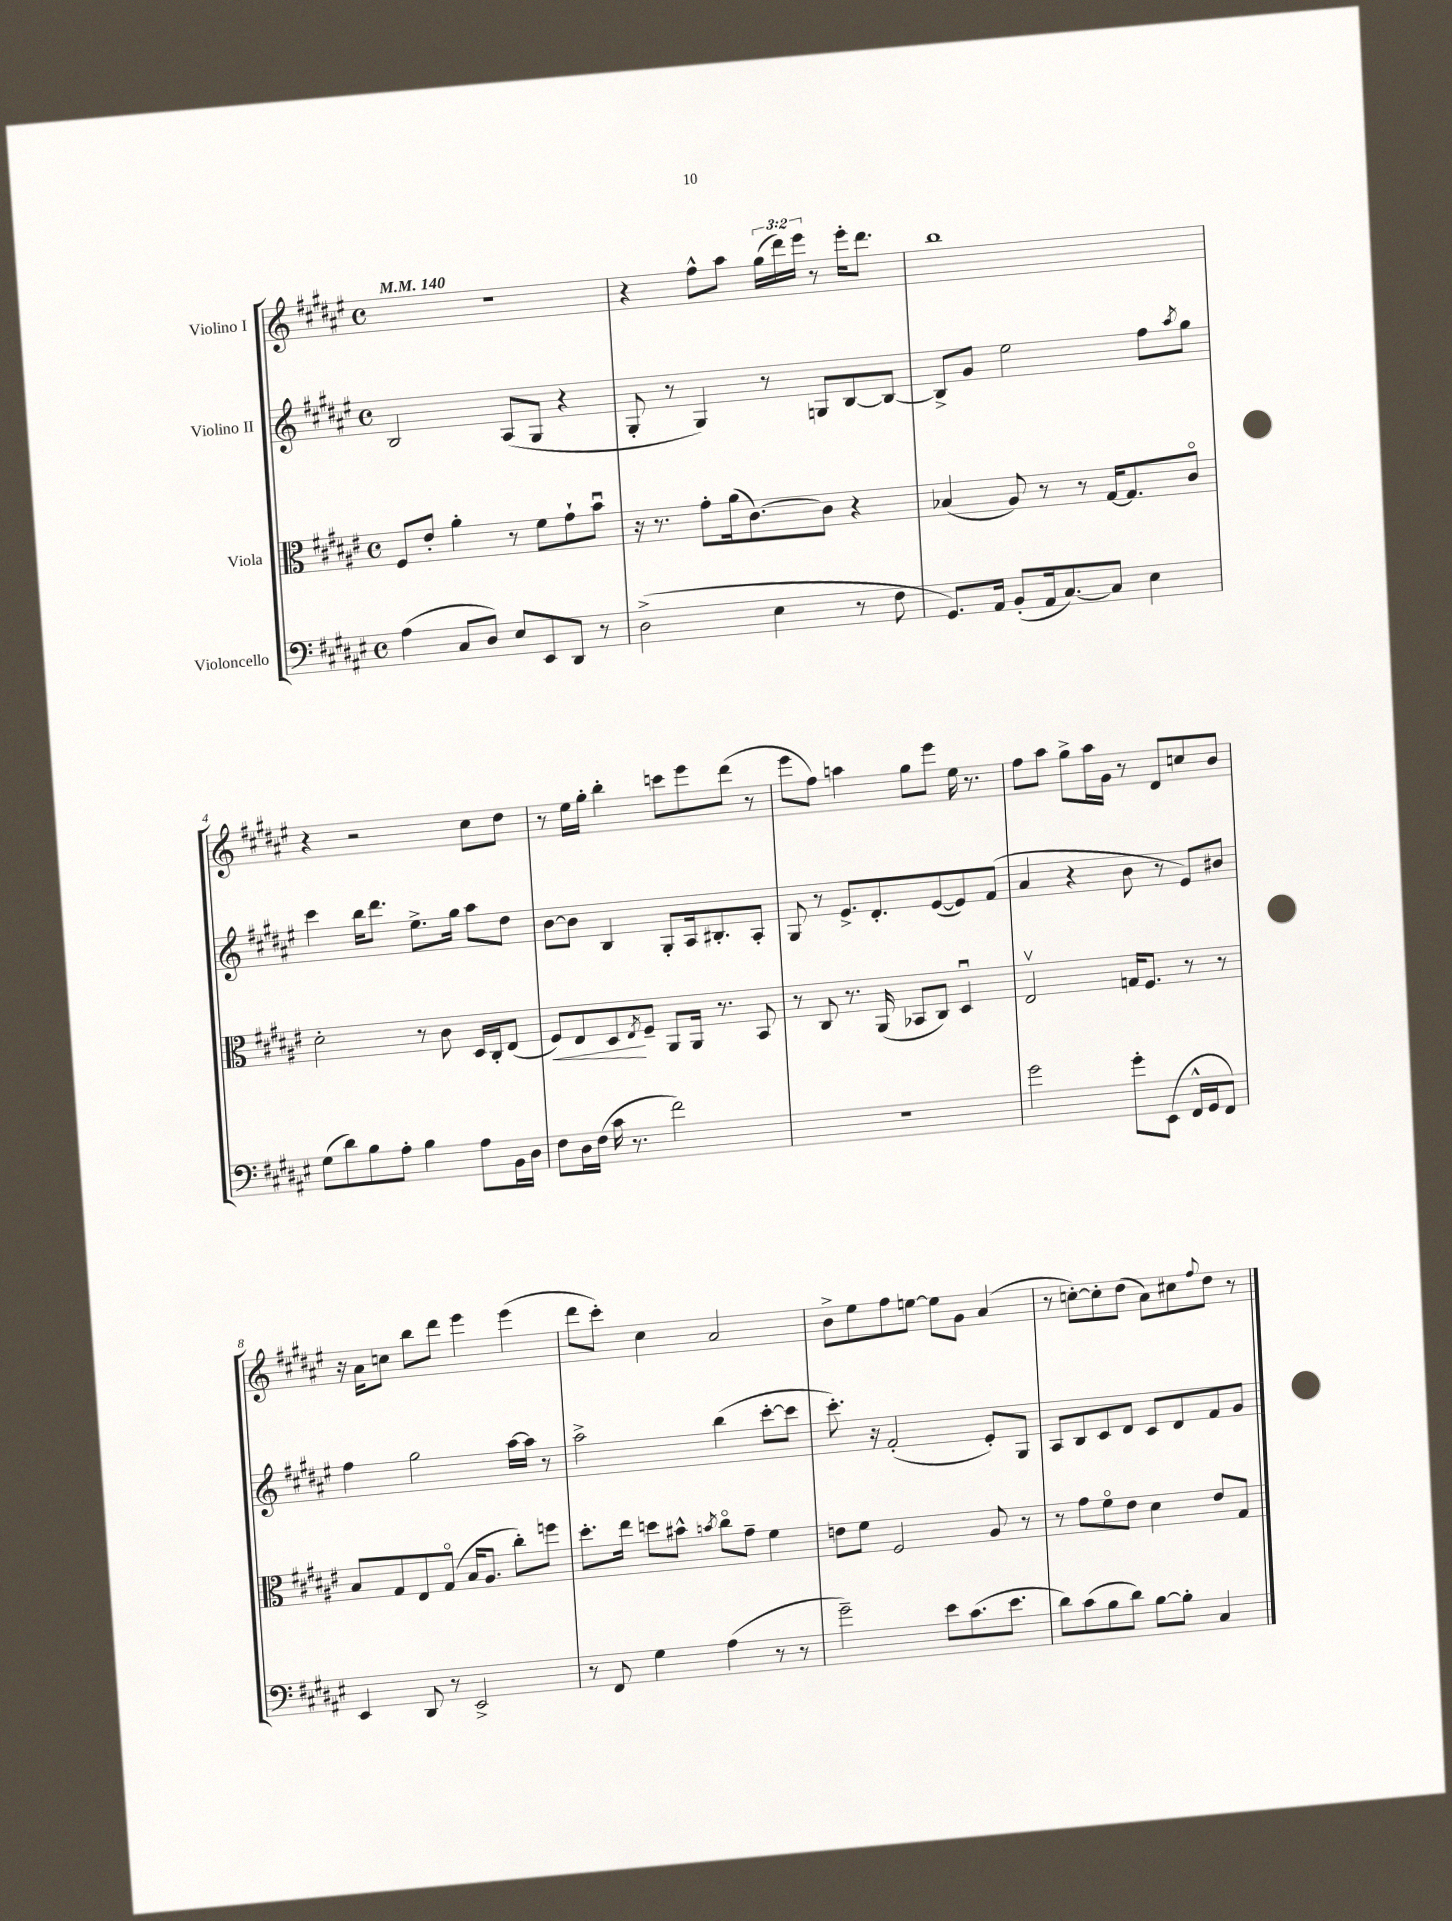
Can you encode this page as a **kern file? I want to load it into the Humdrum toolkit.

**kern	**kern	**kern	**kern
*staff4	*staff3	*staff2	*staff1
*clefF4	*clefC3	*clefG2	*clefG2
*k[f#c#g#d#a#e#]	*k[f#c#g#d#a#e#]	*k[f#c#g#d#a#e#]	*k[f#c#g#d#a#e#]
*M4/4	*M4/4	*M4/4	*M4/4
*met(c)	*met(c)	*met(c)	*met(c)
*MM140	*MM140	*MM140	*MM140
(4A#\	8F#/L	2B/	1r
.	8e#'/J	.	.
8C#/L	4a#'\	.	.
8D#/J)	.	.	.
8E#/L	8r	(8A#/L	.
8EE#/	8f#\L	8G#/J	.
8DD#/J	8g#`\	4r	.
8r	8bu\J	.	.
=	=	=	=
(2D#^\	16r	8G#'/	4r
.	8.r	.	.
.	.	8r	.
.	8g#'\L	4G#/)	8ff#^^\L
.	(16a#\k	.	8aa#\J
.	[8.c#\)	.	.
4E#\	.	8r	(24gg#\LL
.	.	.	24ddd#\)
.	.	.	24eee#\JJ
.	8c#\]J	8G/L	8r
8r	4r	[8B/	16eee#'\LK
.	.	.	8.ddd#\J
8F#\	.	8B/_J	.
=	=	=	=
8.GG#/L)	(4B-/	8B^/]L	1bb
.	.	8g#/J	.
16AA#/Jk	.	.	.
(8BB'/L	8A#/)	2ee#\	.
16AA#/k	8r	.	.
[8.C#/)	.	.	.
.	8r	.	.
8C#/]J	[16G#/LK	.	.
.	8.G#/]	.	.
4E#\	.	8ff#\L	.
.	.	8qaa#/	.
.	8c#o/J	8gg#\J	.
=	=	=	=
(8G#\L	2d#'\	4ccc#\	4r
8d#\)	.	.	.
8B\	.	16bb\LK	2r
.	.	8.ddd#\J	.
8A#'\J	.	.	.
4B\	8r	8.ee#^\L	.
.	8c#\	.	.
.	.	16gg#\Jk	.
8A#\L	16D#/LL	8aa#\L	8cc#\L
.	16C#'/J	.	.
16BB\L	(8E#/J	8dd#\J	8dd#\J
16D#\JJ	.	.	.
=	=	=	=
8F#\L	8F#/L)	[8b\L	8r
16D#\L	8E#/	8b\]J	16ee#\LL
(16F#\JJ	.	.	16gg#'\JJ
16c#\	8D#/	4B/	4bb'\
8.r	.	.	.
.	8qE#/	.	.
.	8F#~/J	.	.
2f#\)	8AA#/L	8G#'/L	8ccc\L
.	16AA#/Jk	16A#/k	8eee#\
.	8.r	8.B#'/	.
.	.	.	(8ddd#\J
.	8BB/	8A#'/J	8r
=	=	=	=
1r	8r	8G#/	8eee#\L
.	8C#/	8r	8ff#\J)
.	8.r	8.e#^/L	4aa\
.	(16AA#/	8.d#'/	.
.	8BB-/L	.	8gg#\L
.	8C#/J)	([8e#/	8eee#\J
.	4D#u/	8e#/])	16ee#\
.	.	.	8.r
.	.	(8f#/J	.
=	=	=	=
2g#\	2E#v/	4a#/	8ff#\L
.	.	.	8aa#\J
.	.	4r	8gg#^\L
.	.	.	16aa#\L
.	.	.	16g#\JJ
8g#'\L	16G/LK	8b\	8r
.	8.F#/J	.	.
(8EE#\J	.	8r	8d#/L
16FF#^^/LL	8r	8e#/L)	8cc/
16GG#/J	.	.	.
8FF#/J)	8r	8b#/J	8b/J
=	=	=	=
4EE#/	8B/L	4ff#\	16r
.	.	.	16a#\LK
.	8G#/	.	8cc\J
8DD#/	8E#/	2gg#\	8bb\L
8r	(8G#o/J	.	8ddd#\J
2EE#^/	16B/LK	.	4eee#\
.	8.A#/J	.	.
.	8cc#'\L)	[16aa#\LL	(4eee#\
.	.	16aa#\]JJ	.
.	8ff\J	8r	.
=	=	=	=
8r	8.dd#'\L	2aa#^\	8ddd#\L
8FF#/	.	.	8ccc#'\J)
.	16ee#\Jk	.	.
4G#\	8dd\L	.	4cc#\
.	8b#^^\J	.	.
.	8qb/	.	.
(4A#\	8cc#o\L	(4bb\	2a#/
.	8g#~\J	.	.
8r	4f#\	[8ccc#'\L	.
8r	.	8ccc#\]J	.
=	=	=	=
2g#~\)	8e\L	8.ccc#'\)	8b^\L
.	8f#\J	.	8ee#\
.	.	16r	.
.	2F#/	(2f#'/	8ff#\
.	.	.	[8ee\J
8e#\L	.	.	8ee\]L
(8.c#\	.	.	8g#\J
.	8A#/	8e#'/L)	(4a#/
8.e#\J	.	.	.
.	8r	8G#/J	.
=	=	=	=
8d#\L)	8r	8A#/L	8r
(8c#\	8g#\L	8B/	[8cc'\L)
8B\	8f#o\	8c#/	8cc'\]
8d#\J)	8e#\J	8d#/J	(8dd#\J
[8B\L	4d#\	8c#/L	8a#\L)
8B'\]J	.	8d#/	8cc#\
.	.	.	8qqff#/
4C#/	8e#/L	8f#/	8dd#\J
.	8G#/J	8g#/J	8r
==	==	==	==
*-	*-	*-	*-
